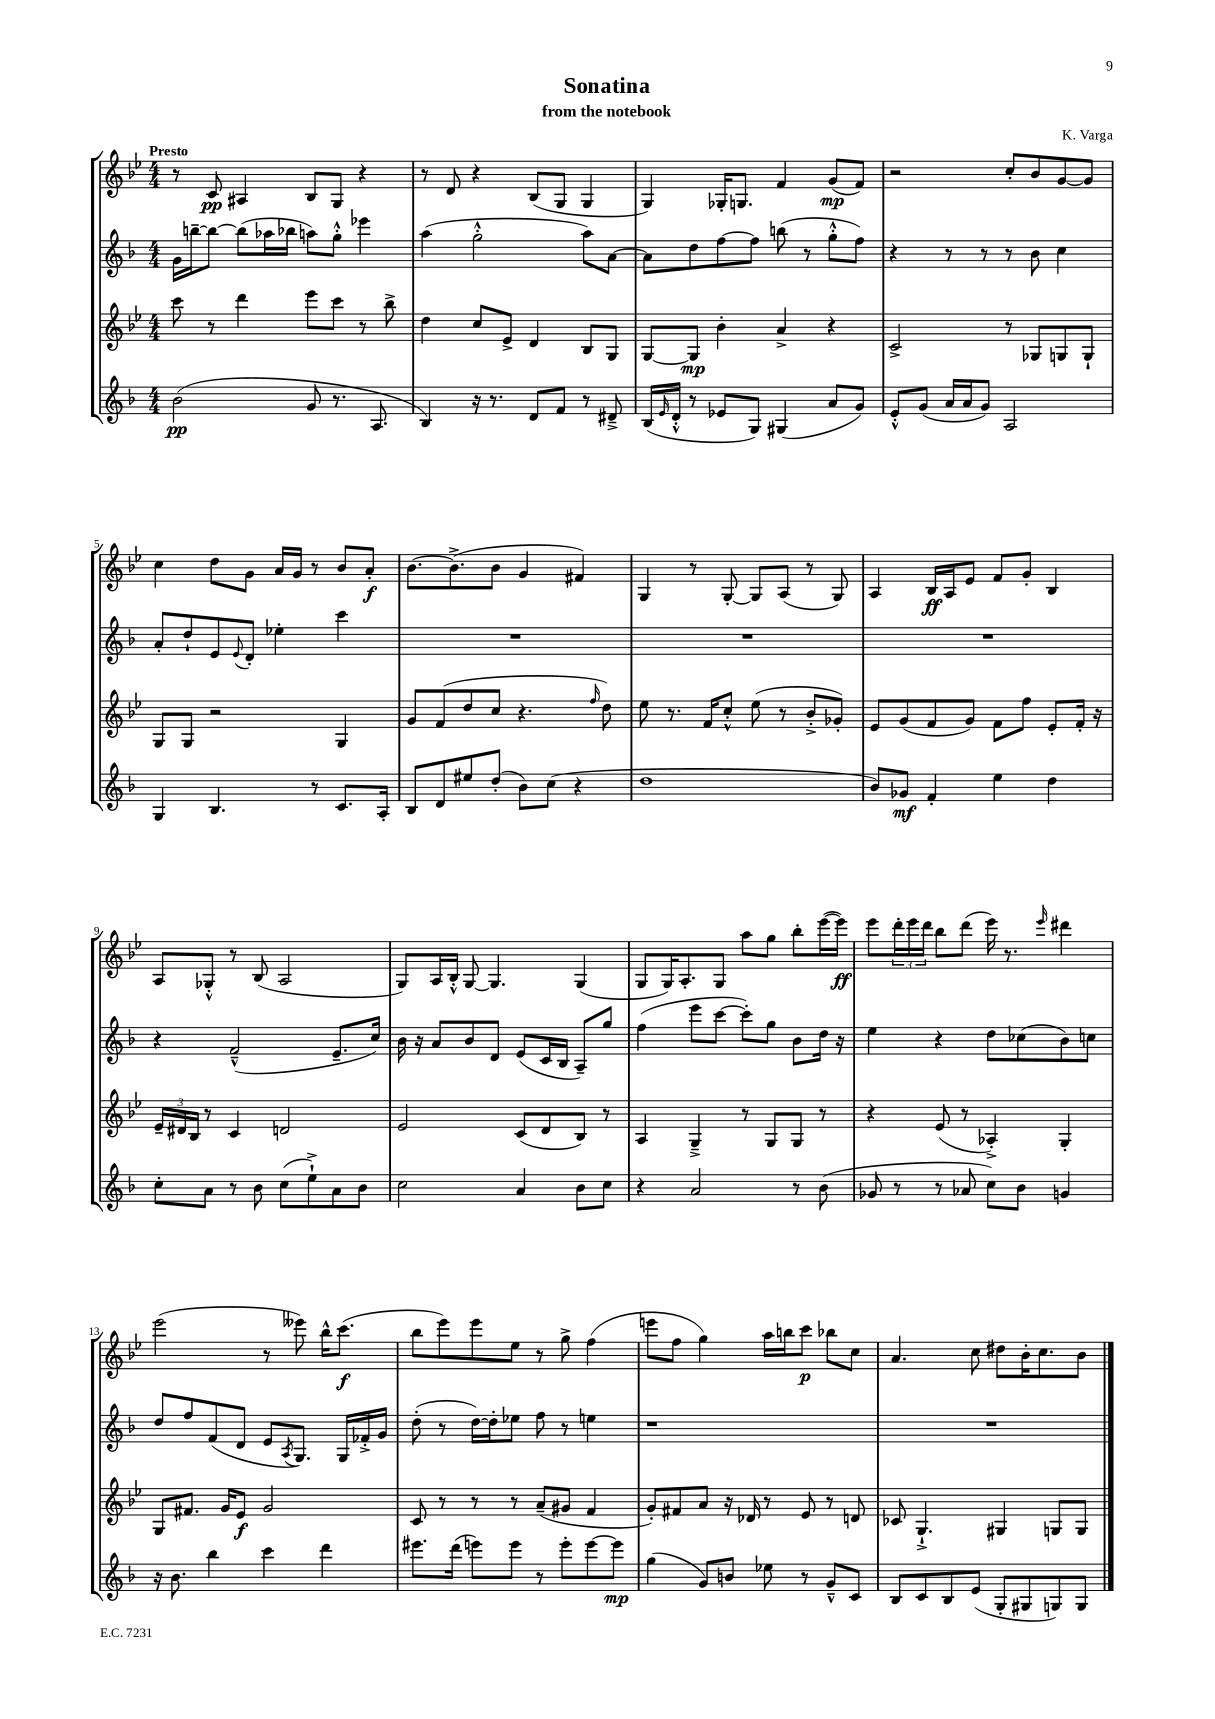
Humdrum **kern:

**kern	**kern	**kern	**kern
*staff4	*staff3	*staff2	*staff1
*clefG2	*clefG2	*clefG2	*clefG2
*k[b-]	*k[b-e-]	*k[b-]	*k[b-e-]
*M4/4	*M4/4	*M4/4	*M4/4
(2b-	8ccc	16g	8r
.	.	[16bb~	.
.	8r	8bb_	8c
.	4ddd	(8bb]	4A#
.	.	16aa-	.
.	.	16bb-	.
8g	8eee-	8aa)	8B-
8.r	8ccc	8gg'^^	8G
.	8r	4eee-	4r
8.A	.	.	.
.	8bb-^	.	.
=	=	=	=
4B-)	4dd	(4aa	8r
.	.	.	8d
16r	8cc	2gg'^^	4r
8.r	.	.	.
.	8e-^	.	.
8d	4d	.	(8B-
8f	.	.	8G
8r	8B-	8aa)	4G
8d#~^	8G	[8a	.
=	=	=	=
(16B-	[8G	8a]	4G)
16qqe	.	.	.
16d'^^	.	.	.
8r	8G]	8dd	.
8e-	4b-'	[8ff	16G-'
.	.	.	8.G
8G)	.	8ff]	.
(4G#	4a^	(8bb	4f
.	.	8r	.
8a	4r	8gg'^^	(8g
8g)	.	8ff)	8f)
=	=	=	=
8e'^^	2c^	4r	2r
(8g	.	.	.
16a	.	8r	.
16a	.	.	.
8g)	.	8r	.
2A	8r	8r	8cc'
.	8G-	8b-	8b-
.	8G	4cc	[8g
.	8G`	.	8g]
=	=	=	=
4G	8G	8a'	4cc
.	8G	8dd`	.
4.B-	2r	8e	8dd
.	.	8qqe	.
.	.	8d'	8g
.	.	4ee-'	16a
.	.	.	16g
8r	.	.	8r
8.c	4G	4ccc	8b-
.	.	.	8a'
16A'	.	.	.
=	=	=	=
8B-	8g	1r	[8.b-
8d	(8f	.	.
.	.	.	(8.b-^]
8ee#	8dd	.	.
(8dd'	8cc	.	8b-
8b-)	4.r	.	4g
(8cc	.	.	.
4r	.	.	4f#)
.	16qqff	.	.
.	8dd)	.	.
=	=	=	=
1dd	8ee-	1r	4G
.	8.r	.	.
.	.	.	8r
.	16f	.	.
.	8cc'^^	.	[8G'
.	(8ee-	.	8G]
.	8r	.	(8A
.	8b-'^	.	8r
.	8g-')	.	8G)
=	=	=	=
8b-)	8e-	1r	4A
8g-	(8g	.	.
4f'	8f	.	16B-
.	.	.	16A
.	8g)	.	8e-
4ee	8f	.	8f
.	8ff	.	8g'
4dd	8e-'	.	4B-
.	16f'	.	.
.	16r	.	.
=	=	=	=
8cc'	24e-~	4r	8A
.	24d#	.	.
.	24B-	.	.
8a	8r	.	8G-'^^
8r	4c	(2f~^^	8r
8b-	.	.	(8B-
(8cc	2d	.	2A
8ee`^)	.	.	.
8a	.	8.e~	.
8b-	.	.	.
.	.	16cc)	.
=	=	=	=
2cc	2e-	16b-	8G)
.	.	16r	.
.	.	8a	16A
.	.	.	16B-'^^
.	.	8b-	[8G
.	.	8d	4.G]
4a	(8c	(8e	.
.	8d	16c	.
.	.	16B-	.
8b-	8B-)	8A~)	(4G
8cc	8r	8gg	.
=	=	=	=
4r	4A	(4ff	8G
.	.	.	16G)
.	.	.	8.A'
2a	4G~^	8eee	.
.	.	[8ccc	8G
.	8r	8ccc'])	8aa
.	8G	8gg	8gg
8r	8G	8b-	8bb-'
(8b-	8r	16dd	([16eee-
.	.	16r	16eee-])
=	=	=	=
8g-	4r	4ee	8eee-
8r	.	.	24ddd'
.	.	.	24eee-
.	.	.	24ddd
8r	(8e-	4r	8bb-
8a-	8r	.	(8ddd
8cc)	4A-'^)	8dd	16eee-)
.	.	.	8.r
8b-	.	(8cc-	.
.	.	.	16qqeee-
4g	4G'	8b-)	4ddd#
.	.	8cc	.
=	=	=	=
16r	8G	8dd	(2eee-
8.b-	.	.	.
.	8.f#	8ff	.
4bb-	.	(8f	.
.	16g	.	.
.	8e-	8d	.
4ccc	2g	8e	8r
.	.	8qA	.
.	.	8.G)	8eee--)
4ddd	.	.	16bb-^^
.	.	16G	(8.ccc
.	.	16f-'^	.
.	.	16g	.
=	=	=	=
8.eee#	8c	(8dd'	8bb-
.	8r	8r	8eee-)
(16ddd	.	.	.
8eee)	8r	[16dd)	8eee-
.	.	16dd']	.
8eee	8r	8ee-	8ee-
8r	(8a~	8ff	8r
8eee'	8g#	8r	8gg^
[8eee	4f	4ee	(4ff
8eee]	.	.	.
=	=	=	=
(4gg	8g')	1r	8eee
.	8f#	.	8ff
8g)	8a	.	4gg)
8b	16r	.	.
.	16d-	.	.
8ee-	8r	.	16aa
.	.	.	16bb
8r	8e-	.	8ccc
8g~^^	8r	.	8bb-
8c	8d	.	8cc
=	=	=	=
8B-	8c-	1r	4.a
8c	4.G`^	.	.
8B-	.	.	.
(8e	.	.	8cc
8G'	4G#	.	8dd#
8G#	.	.	16b-'
.	.	.	8.cc
8G)	8G	.	.
8G	8G	.	8b-
==	==	==	==
*-	*-	*-	*-
